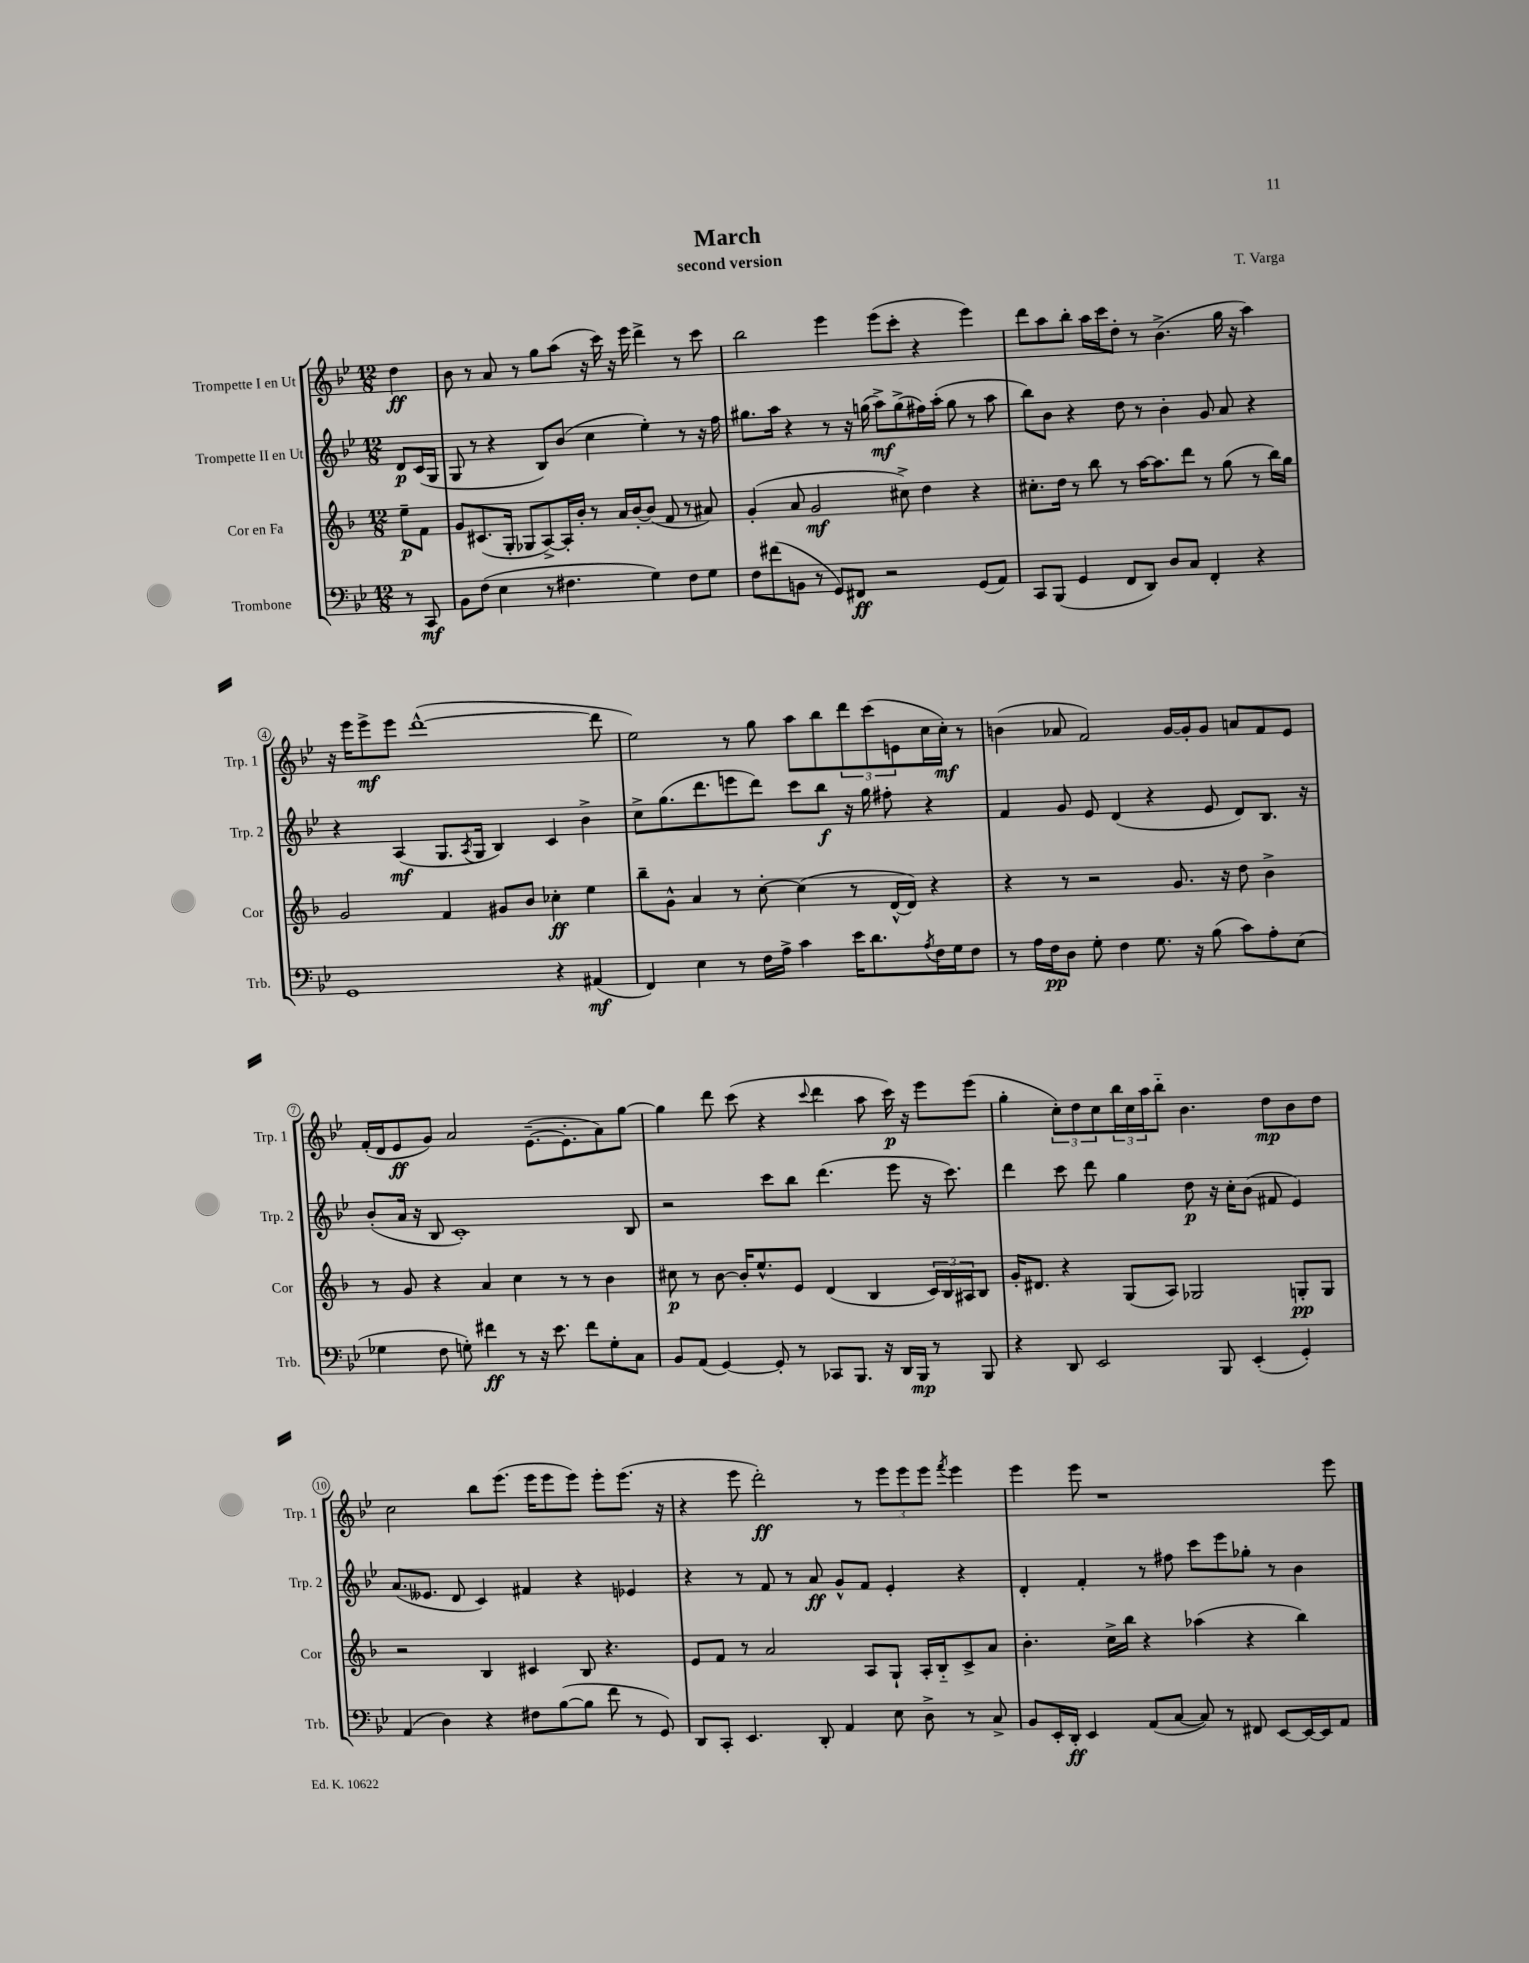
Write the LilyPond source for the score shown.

\header { title = "March" composer = "T. Varga" subtitle = "second version" }
<<
\new StaffGroup <<
\new Staff = "s0" \with { instrumentName = "Trompette I en Ut" shortInstrumentName = "Trp. 1" } {
    \clef treble \key bes \major \numericTimeSignature \time 12/8 \partial 4
    d''4\ff |
    bes'8 r8 a'8 r8 g''8 a''8( r16 c'''16) r16 ees'''16 d'''4-> r8 c'''8 |
    bes''2 ees'''4 ees'''8( c'''8-. r4 ees'''4) |
    d'''8 a''8 bes''8-. a''16 c'''16 d''8-. r8 bes'4.->( g''16 r16 a''4) |
    r16 ees'''16 ees'''8->\mf ees'''8 d'''1~-^( d'''8 |
    ees''2) r8 g''8 a''8 bes''8 \tuplet 3/2 { d'''8 c'''8( e'8 } c''16 c''16-.\mf) r8 |
    b'4( aes'8 f'2) g'16~ g'16-. g'8 a'8 f'8 ees'8 |
    f'16-.( d'16 ees'8\ff g'8) a'2 ees'8.~--( ees'8.-. a'8) g''8~ |
    g''4 d'''8 c'''8( r4 \appoggiatura { c'''8 } d'''4 a''8 c'''16\p) r16 ees'''8 ees'''8( |
    g''4-. \tuplet 3/2 { c''8-.) d''8 c''8 } \tuplet 3/2 { bes''16 c''16 a''16 } bes''8-_ bes'4. d''8\mp bes'8 d''8 |
    c''2 bes''8 ees'''8.( ees'''16 ees'''8 ees'''8) ees'''8-. ees'''8.( r16 |
    r4 ees'''8 d'''2-.\ff) r8 \tuplet 3/2 { ees'''8 ees'''8 ees'''8 } \acciaccatura { f'''8 } ees'''4 |
    ees'''4 ees'''8 r1 ees'''8 \bar "|." |
}
\new Staff = "s1" \with { instrumentName = "Trompette II en Ut" shortInstrumentName = "Trp. 2" } {
    \clef treble \key bes \major \numericTimeSignature \time 12/8 \partial 4
    d'8\p c'16( g16 |
    g8 r8 r4 bes8) bes'8( c''4 ees''4-.) r8 r16 f''16 |
    gis''8. a''16 r4 r8 r16 g''16( a''8->\mf) g''8->( fis''16) a''16-.( g''8 r8 a''8 |
    bes''8) bes'8 r4 d''8 r8 bes'4-. g'8 a'8 r4 |
    r4 a4\mf( g8. \acciaccatura { a8 } g16 bes4) c'4 bes'4-> |
    c''8-> g''8.( d'''8. e'''8 d'''8) c'''8 bes''8\f r16 g''16 fis''8-. r4 |
    f'4 g'8 ees'8 d'4( r4 ees'8 d'8) bes8. r16 |
    bes'8-.( a'16 r16 bes8 c'1-.) bes8 |
    r2 c'''8 bes''8 d'''4.( ees'''8 r16 c'''8.) |
    d'''4 c'''8 d'''8 g''4 d''8\p r16 c''16-. bes'8( fis'8 ees'4) |
    a'8.( eeses'8. d'8 c'4) fis'4 r4 ees'4 |
    r4 r8 f'8 r8 a'8\ff g'8-^ f'8 ees'4-. r4 |
    d'4-. f'4-. r8 fis''8 c'''8 ees'''8 ges''8-. r8 bes'4 \bar "|." |
}
\new Staff = "s2" \with { instrumentName = "Cor en Fa" shortInstrumentName = "Cor" } {
    \clef treble \key f \major \numericTimeSignature \time 12/8 \partial 4
    e''8--\p f'8 |
    g'8 cis'8.( g16-. ges8 a8~->) a16-. bes'16-. r8 a'16 bes'16~-. bes'8( f'8 r8 ais'8) |
    g'4-.( a'8 g'2\mf cis''8->) d''4 r4 |
    cis''8.-. d''16 r8 bes''8 r8 a''16~ a''8. d'''8 r8 g''8( r8 bes''16) g''16 |
    g'2 f'4 gis'8 bes'8 ces''4-.\ff e''4 |
    bes''8-- g'8-^ a'4 r8 c''8~-. c''4( r8 d'16~-^ d'16) r4 |
    r4 r8 r2 g'8. r16 d''8 bes'4-> |
    r8 g'8 r4 a'4 c''4 r8 r8 bes'4 |
    cis''8\p r8 bes'8~ bes'16-. e''8.-^ e'8 d'4( bes4 \tuplet 3/2 { c'16) bes16 ais16 } bes8 |
    g'16-. dis'8. r4 g8( a8) ges2 g8-.\pp g8 |
    r2 bes4 cis'4 bes8 r4. |
    e'8 f'8 r8 a'2 a8 g8-! a16-. bes16-_ c'8-> a'8 |
    bes'4.-. c''16-> bes''16 r4 aes''4( r4 bes''4) \bar "|." |
}
\new Staff = "s3" \with { instrumentName = "Trombone" shortInstrumentName = "Trb." } {
    \clef bass \key bes \major \numericTimeSignature \time 12/8 \partial 4
    r8 c,8\mf |
    bes,8 f8( ees4 r8 fis4. g4) fis8 g8 |
    f8 fis'8( b,8 r8 g,8) fis,8\ff r2 g,8( a,8) |
    c,8 bes,,8( g,4 f,8 d,8) d8 c8 f,4-. r4 |
    g,1 r4 ais,4\mf( |
    f,4) ees4 r8 f16 a16-> c'4 ees'16 d'8. \acciaccatura { a8 } f16 g16 f8 |
    r8 a16 f16\pp d8 g8-. f4 g8. r16 bes8( c'8) a8-. ees8( |
    ges4 f8 g8-.) fis'4\ff r8 r16 ees'8. fis'8 g8-. c8 |
    bes,8 a,8( g,4~) g,8-. r8 ces,8 bes,,8. r16 d,16 bes,,16\mp r8 bes,,8 |
    r4 d,8 ees,2 bes,,8 ees,4-.( g,4-.) |
    a,4( d4) r4 fis8 bes8~( bes8 f'8 r8 g,8) |
    d,8 c,8-. ees,4. d,8-. a,4 ees8 d8-> r8 c8-> |
    bes,8 ees,16-. d,16-.\ff ees,4 a,8( c8~ c8) r8 fis,8 ees,8~ ees,16~ ees,16 a,8 \bar "|." |
}
>>
>>
\layout { \context { \Score \override BarNumber.stencil = #(make-stencil-circler 0.1 0.3 ly:text-interface::print) } }
